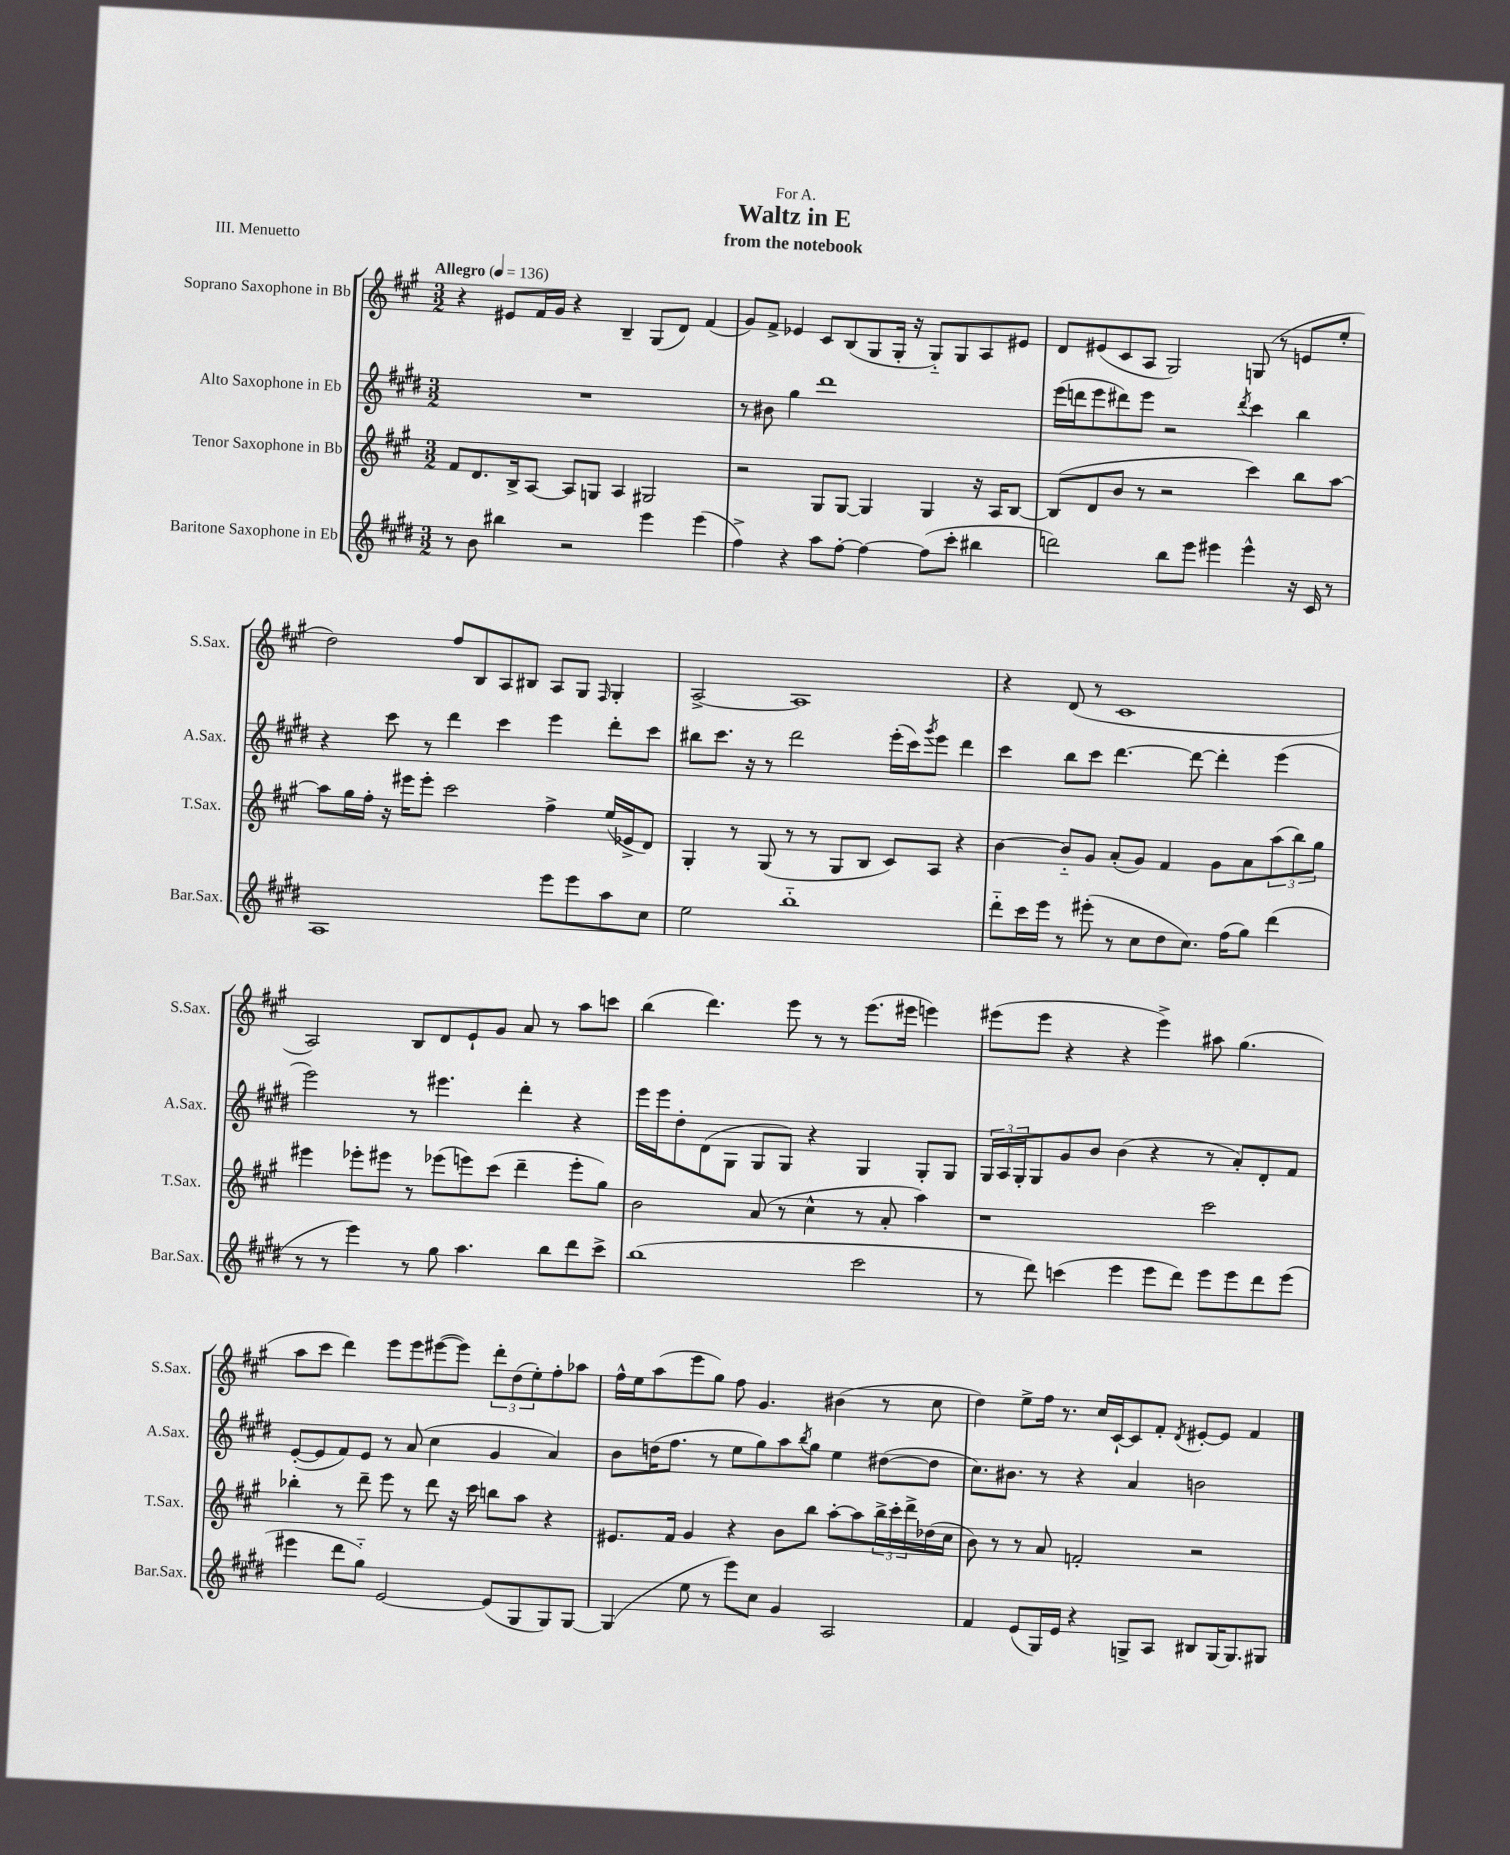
\header { title = "Waltz in E" subtitle = "from the notebook" dedication = "For A." piece = "III. Menuetto" }
<<
\new StaffGroup <<
\new Staff = "s0" \with { instrumentName = "Soprano Saxophone in Bb" shortInstrumentName = "S.Sax." } {
    \clef treble \key a \major \numericTimeSignature \time 3/2 \tempo "Allegro" 4 = 136
    r4 eis'8 fis'16 gis'16 r4 b4-- gis8( d'8) fis'4( |
    gis'8) fis'8-> ees'4 cis'8 b8( gis8 gis16-. r16 gis8-_) gis8 a8 eis'8 |
    d'8 eis'8( cis'8 a8 gis2) g8( r8 e'8 e''8-. |
    d''2) fis''8 b8 a8 bis8 a8 gis8 \grace { fis16 } gis4-. |
    a2~-> a1 |
    r4 d'8( r8 cis'1 |
    a2) b8 d'8 e'8-! gis'8 a'8 r8 a''8 c'''8 |
    b''4( d'''4.) e'''8 r8 r8 e'''8.( eis'''16 e'''4) |
    eis'''8( eis'''8 r4 r4 eis'''4->) ais''8 gis''4.( |
    a''8 cis'''8 d'''4) e'''8 e'''8 eis'''8~( eis'''8) \tuplet 3/2 { d'''8-. d''8( e''8-.) } fis''8-. aes''8 |
    fis''16-^ e''16 a''8( e'''8 gis''8) fis''8 gis'4. bis'4( r8 cis''8 |
    d''4) e''8-> fis''16 r8. cis''16 cis'16~-! cis'8 fis'8-. \acciaccatura { d'8 } eis'8~-. eis'8 fis'4 \bar "|." |
}
\new Staff = "s1" \with { instrumentName = "Alto Saxophone in Eb" shortInstrumentName = "A.Sax." } {
    \clef treble \key e \major \numericTimeSignature \time 3/2
    R1. |
    r8 bis'8 gis''4 dis'''1 |
    e'''16( d'''16 e'''8 dis'''8) e'''8 r2 \acciaccatura { dis'''8 } cis'''4 b''4 |
    r4 cis'''8 r8 dis'''4 cis'''4 e'''4 dis'''8-. cis'''8 |
    bis''8 cis'''8. r16 r8 dis'''2 e'''16-.( cis'''16) \acciaccatura { gis'''8 } e'''8 dis'''4 |
    cis'''4 b''8 cis'''8 dis'''4.~ dis'''8~ dis'''4-. e'''4( |
    e'''2) r8 eis'''4. dis'''4-. r4 |
    e'''16 e'''16 dis''8-. dis'8( gis8 gis8 gis8) r4 gis4 gis8-. gis8 |
    \tuplet 3/2 { gis16 a16 gis16-. } gis8 gis'8 b'8 b'4( r4 r8 a'8-.) dis'8-. fis'8 |
    e'8~-.( e'8 fis'8) e'8 r8 a'8( cis''4 gis'4 a'4) |
    b'8 d''16( fis''8. r8 e''8 gis''8) a''8 \acciaccatura { b''8 } gis''8 e''4 dis''8~( dis''8 |
    cis''8.) bis'8. r8 r4 a'4 b'2 \bar "|." |
}
\new Staff = "s2" \with { instrumentName = "Tenor Saxophone in Bb" shortInstrumentName = "T.Sax." } {
    \clef treble \key a \major \numericTimeSignature \time 3/2
    fis'8 d'8. b16-> a8~ a8 g8 a4 gis2 |
    r2 gis8 gis8~ gis4 gis4 r16 a16 b8~ |
    b8( d'8 b'8 r8 r2 cis'''4) b''8 a''8~ |
    a''8 gis''16 fis''16-. r16 eis'''16 eis'''8-. cis'''2 fis''4-> e''16( ees'16-> d'8) |
    gis4-. r8 gis8( r8 r8 gis8 b8 cis'8) a8 r4 |
    b'4~ b'8-_ gis'8 a'8-.( gis'8) fis'4 gis'8 a'8 \tuplet 3/2 { a''8( b''8) gis''8 } |
    eis'''4 ees'''8-. eis'''8 r8 ees'''8( e'''8) cis'''8( d'''4-- e'''8-. gis''8) |
    b'2 a'8( r8 cis''4-^ r8 a'8-. a''4) |
    r1 cis'''2 |
    bes''4-. r8 d'''8-- e'''8 r8 d'''8 r16 cis'''16 b''8 a''8 r4 |
    eis'8. fis'16 gis'4 r4 b'8 b''8 a''8~-. a''8 \tuplet 3/2 { b''16-> cis'''16-. d'''16-> } des''16( cis''16 |
    b'8) r8 r8 a'8 f'2-. r2 \bar "|." |
}
\new Staff = "s3" \with { instrumentName = "Baritone Saxophone in Eb" shortInstrumentName = "Bar.Sax." } {
    \clef treble \key e \major \numericTimeSignature \time 3/2
    r8 b'8 bis''4 r2 e'''4 e'''4( |
    fis''4->) r4 a''8 fis''8~-. fis''4~ fis''8( cis'''8-. bis''4 |
    d'''2) b''8 e'''8 eis'''4 eis'''4-^ r16 cis'16 r8 |
    a1 e'''8 e'''8 a''8 cis''8 |
    e''2 b''1-_ |
    dis'''8-_ cis'''16 e'''16 r8 eis'''8-.( r8 cis''8 dis''8 cis''8.) fis''16( gis''8) dis'''4( |
    r8 r8 e'''4) r8 gis''8 a''4. b''8 dis'''8 cis'''8-> |
    b''1( cis'''2 |
    r8 dis'''8) c'''4( e'''4 e'''8 dis'''8) e'''8 e'''8 dis'''8 e'''8( |
    eis'''4 dis'''8 gis''8-_) e'2~ e'8( gis8 gis8) gis8~ |
    gis4( e''8 r8 e'''8) cis''8 gis'4 a2 |
    fis'4 e'8( gis16) e'16 r4 g8-> a8 bis8 g16~ g8. gis8 \bar "|." |
}
>>
>>
\layout { \context { \Score \remove "Bar_number_engraver" } }
